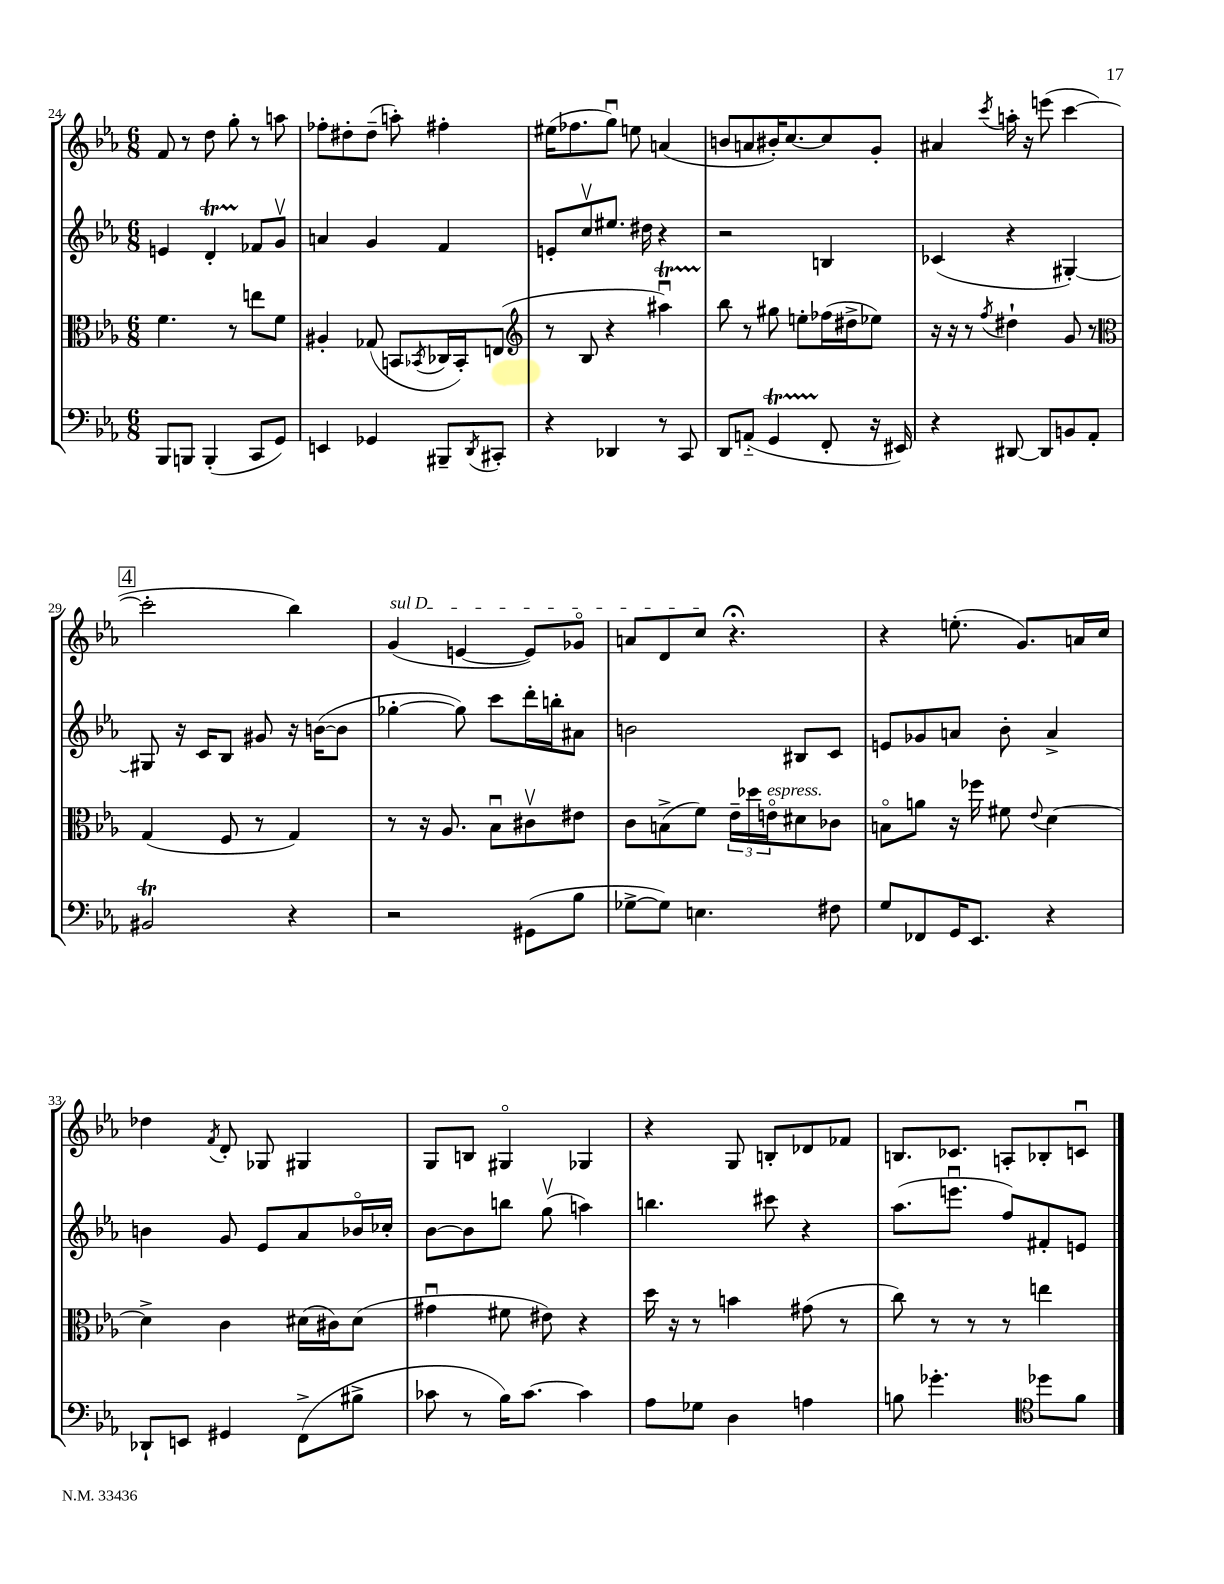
<<
\new StaffGroup <<
\new Staff = "s0" {
    \clef treble \key ees \major \numericTimeSignature \time 6/8
    f'8 r8 d''8 g''8-. r8 a''8 |
    fes''8-. dis''8-. dis''8--( a''8-.) fis''4-. |
    eis''16( fes''8. g''8\downbow) e''8 a'4( |
    b'8 a'8 bis'16-.) c''8.~ c''8 g'8-. |
    ais'4 \acciaccatura { c'''8 } a''16-. r16 e'''8( c'''4~ |
    \mark \markup { \box "4" } c'''2-. bes''4) |
    \once \override TextSpanner.bound-details.left.text = \markup { \italic "sul D" } g'4\startTextSpan( e'4~ e'8) ges'8\flageolet |
    a'8 d'8 c''8\stopTextSpan r4.\fermata |
    r4 e''8.-.( g'8.) a'16 c''16 |
    des''4 \acciaccatura { f'8 } d'8-. ges8 gis4 |
    g8 b8 gis4\flageolet ges4 |
    r4 g8 b8-. des'8 fes'8 |
    b8. ces'8. a8-. bes8-. c'8\downbow \bar "|." |
}
\new Staff = "s1" {
    \clef treble \key ees \major \numericTimeSignature \time 6/8
    e'4 d'4-.\startTrillSpan fes'8\stopTrillSpan g'8\upbow |
    a'4 g'4 f'4 |
    e'8-. c''8\upbow eis''8. dis''16 r4 |
    r2 b4 |
    ces'4( r4 gis4~-.) |
    \mark \markup { \box "4" } gis8 r16 c'16 bes8 gis'8 r16 b'16~( b'8 |
    ges''4~-. ges''8) c'''8 d'''16-. b''16-. ais'8 |
    b'2 bis8 c'8 |
    e'8 ges'8 a'8 bes'8-. a'4-> |
    b'4 g'8 ees'8 aes'8 bes'16\flageolet ces''16-. |
    bes'8~ bes'8 b''8 g''8\upbow( a''4) |
    b''4. cis'''8 r4 |
    aes''8.( e'''8.\downbow f''8) fis'8-. e'8 \bar "|." |
}
\new Staff = "s2" {
    \clef alto \key ees \major \numericTimeSignature \time 6/8
    f'4. r8 e''8 f'8 |
    ais4-. ges8( b,8 \acciaccatura { bes,8 } ces16 bes,16-.) e8( |
    \clef treble r8 bes8 r4 ais''4\downbow\startTrillSpan) |
    bes''8\stopTrillSpan r8 gis''8 e''8-. fes''16( dis''16-> ees''8) |
    r16 r16 r8 \acciaccatura { f''8 } dis''4-! g'8 r8 |
    \mark \markup { \box "4" } \clef alto g4( f8 r8 g4) |
    r8 r16 aes8. bes8\downbow cis'8\upbow eis'8 |
    c'8 b8->( f'8) \tuplet 3/2 { ees'16-- des''16 e'16\flageolet^\markup { \italic "espress." } } dis'8 ces'8 |
    b8\flageolet a'8 r16 fes''16 fis'8 \appoggiatura { ees'8 } d'4~ |
    d'4-> c'4 dis'16( cis'16) dis'8( |
    gis'4\downbow fis'8 eis'8) r4 |
    d''16 r16 r8 b'4 gis'8( r8 |
    c''8) r8 r8 r8 e''4 \bar "|." |
}
\new Staff = "s3" {
    \clef bass \key ees \major \numericTimeSignature \time 6/8
    bes,,8 b,,8 b,,4-.( c,8 g,8) |
    e,4 ges,4 bis,,8-- \acciaccatura { d,8 } cis,8-. |
    r4 des,4 r8 c,8 |
    d,8 a,8-_( g,4\startTrillSpan f,8-.\stopTrillSpan r16 eis,16) |
    r4 dis,8~ dis,8 b,8 aes,8-. |
    \mark \markup { \box "4" } bis,2\trill r4 |
    r2 gis,8( bes8 |
    ges8~-> ges8) e4. fis8 |
    g8 fes,8 g,16 ees,8. r4 |
    des,8-! e,8 gis,4 f,8->( bis8-> |
    ces'8 r8 bes16) ces'8.~ ces'4 |
    aes8 ges8 d4 a4 |
    b8 ges'4.-. \clef tenor des''8 f'8 \bar "|." |
}
>>
>>
\layout { \context { \Score currentBarNumber = #24 } }
